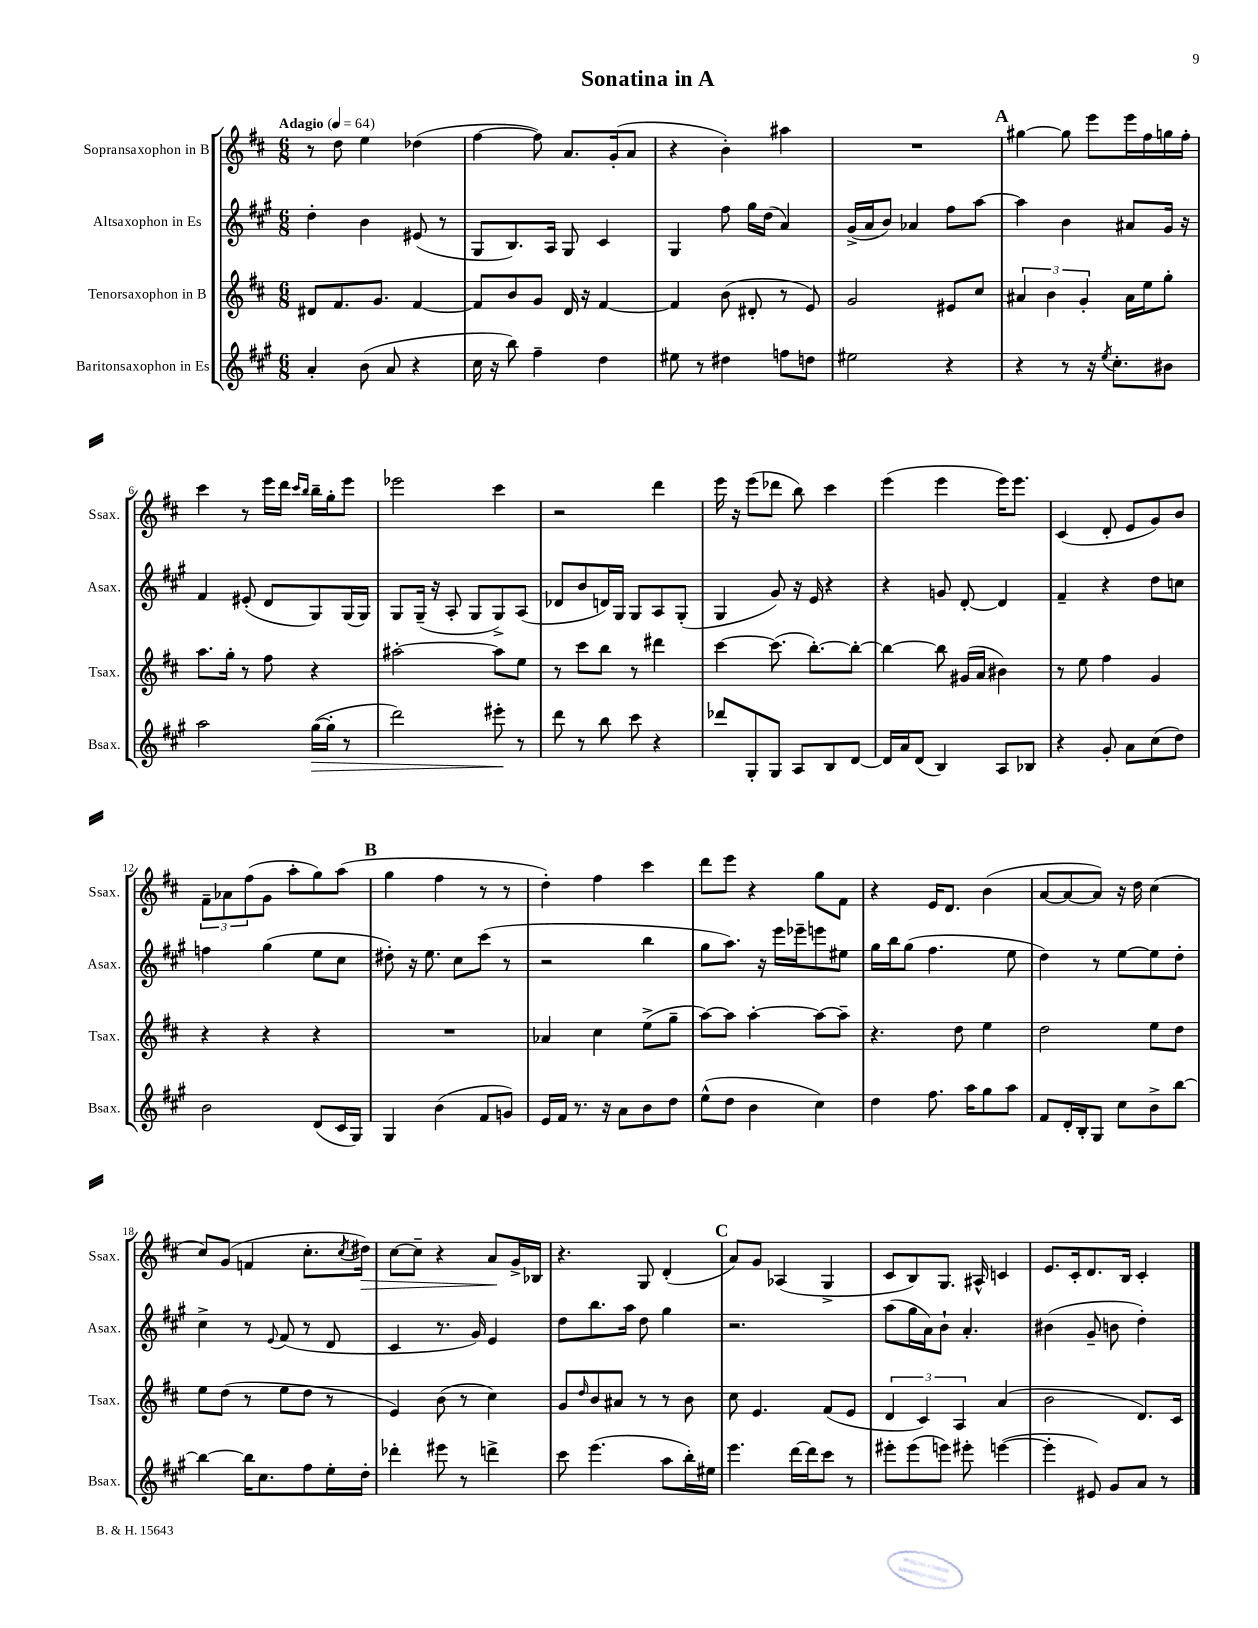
\header { title = "Sonatina in A" }
<<
\new StaffGroup <<
\new Staff = "s0" \with { instrumentName = "Sopransaxophon in B" shortInstrumentName = "Ssax." } {
    \clef treble \key d \major \numericTimeSignature \time 6/8 \tempo "Adagio" 4 = 64
    r8 d''8 e''4 des''4( |
    fis''4~ fis''8) a'8. g'16-.( a'8 |
    r4 b'4-.) ais''4 |
    R2. |
    \mark \markup { \bold "A" } gis''4~ gis''8 e'''8 e'''16 fis''16 g''16 fis''16-. |
    cis'''4 r8 e'''16 d'''16 \grace { cis'''16 b''16 } b''16-- g''16-. e'''8 |
    ees'''2 cis'''4 |
    r2 d'''4 |
    e'''16 r16 e'''8( des'''8 b''8) cis'''4 |
    e'''4( e'''4 e'''16) e'''8. |
    cis'4( d'8-. e'8 g'8) b'8 |
    \tuplet 3/2 { fis'8-- aes'8 fis''8( } g'8 a''8-. g''8) a''8( |
    \mark \markup { \bold "B" } g''4 fis''4 r8 r8 |
    d''4-.) fis''4 cis'''4 |
    d'''8 e'''8 r4 g''8 fis'8 |
    r4 e'16 d'8. b'4( |
    a'8~ a'8~ a'8) r16 d''16 cis''4( |
    cis''8) g'8( f'4 cis''8.-. \acciaccatura { cis''8 } dis''16\>) |
    cis''8~ cis''8-- r4 a'8\! g'16-> bes16 |
    r4. g8 d'4-.( |
    \mark \markup { \bold "C" } a'8) g'8 aes4( g4-> |
    cis'8 b8) g8. ais16-^ c'4 |
    e'8. cis'16-. d'8. b16 cis'4-. \bar "|." |
}
\new Staff = "s1" \with { instrumentName = "Altsaxophon in Es" shortInstrumentName = "Asax." } {
    \clef treble \key a \major \numericTimeSignature \time 6/8
    d''4-. b'4 eis'8( r8 |
    gis8 b8.) a16 gis8 cis'4 |
    gis4 fis''8 gis''16 d''16( a'4) |
    gis'16->( a'16 b'8) aes'4 fis''8 a''8~ |
    \mark \markup { \bold "A" } a''4 b'4 ais'8 gis'16 r16 |
    fis'4 eis'8-.( d'8 gis8) gis16( gis16) |
    gis8 gis16--( r16 a8-. gis8 gis8->) a8( |
    des'8 b'8 d'16) gis16 gis8 a8 gis8-.( |
    gis4 gis'8) r16 e'16 r4 |
    r4 g'8 d'8~-. d'4 |
    fis'4-- r4 d''8 c''8 |
    f''4 gis''4( e''8 cis''8 |
    \mark \markup { \bold "B" } dis''8-.) r16 e''8. cis''8 cis'''8( r8 |
    r2 b''4 |
    gis''8 a''8.) r16 e'''16 ees'''16-- e'''8 eis''8 |
    gis''16 b''16 gis''8( fis''4. e''8 |
    d''4) r8 e''8~ e''8 d''8-. |
    cis''4-> r8 \appoggiatura { e'8 } fis'8( r8 d'8 |
    cis'4 r8. gis'16) e'4 |
    d''8 b''8. a''16 d''8 gis''4 |
    \mark \markup { \bold "C" } r2. |
    a''8( gis''16 a'16) b'8-! a'4.-. |
    bis'4( gis'8-- b'8 d''4-.) \bar "|." |
}
\new Staff = "s2" \with { instrumentName = "Tenorsaxophon in B" shortInstrumentName = "Tsax." } {
    \clef treble \key d \major \numericTimeSignature \time 6/8
    dis'8 fis'8. g'8. fis'4~ |
    fis'8 b'8 g'8 d'16 r16 fis'4~ |
    fis'4 b'8( dis'8-. r8 e'8) |
    g'2 eis'8 cis''8 |
    \mark \markup { \bold "A" } \tuplet 3/2 { ais'4 b'4 g'4-. } ais'16 e''16 g''8-. |
    a''8. g''16-. r8 fis''8 r4 |
    ais''2~-. ais''8 e''8 |
    r8 cis'''8 b''8 r8 dis'''4 |
    cis'''4~ cis'''8.( b''8.~-.) b''8~-. |
    b''4~ b''8 gis'16( a'16 bis'4) |
    r8 e''8 fis''4 g'4 |
    r4 r4 r4 |
    \mark \markup { \bold "B" } R2. |
    aes'4 cis''4 e''8->( g''8-- |
    a''8~) a''8 a''4~-. a''8~ a''8-- |
    r4. d''8 e''4 |
    d''2 e''8 d''8 |
    e''8 d''8( r8 e''8 d''8 r8 |
    e'4) b'8( r8 cis''4) |
    g'8 \grace { d''16 } b'8 ais'8 r8 r8 b'8 |
    \mark \markup { \bold "C" } cis''8 e'4. fis'8( e'8 |
    \tuplet 3/2 { d'4 cis'4) a4 } a'4( |
    b'2 d'8.) cis'16 \bar "|." |
}
\new Staff = "s3" \with { instrumentName = "Baritonsaxophon in Es" shortInstrumentName = "Bsax." } {
    \clef treble \key a \major \numericTimeSignature \time 6/8
    a'4-. b'8( a'8 r4 |
    cis''16 r16 b''8) fis''4-- d''4 |
    eis''8 r8 dis''4 f''8 d''8 |
    eis''2 r4 |
    \mark \markup { \bold "A" } r4 r8 r16 \acciaccatura { e''8 } cis''8.-. bis'8 |
    a''2 gis''16~\>( gis''16-. r8 |
    d'''2) eis'''8-.\! r8 |
    d'''8 r8 b''8 cis'''8 r4 |
    des'''8 gis8-. gis8 a8 b8 d'8~ |
    d'16 a'16 d'8( b4) a8 bes8 |
    r4 gis'8-. a'8 cis''8( d''8) |
    b'2 d'8( cis'16 gis16) |
    \mark \markup { \bold "B" } gis4 b'4( fis'8 g'8) |
    e'16 fis'16 r8. r16 a'8 b'8 d''8 |
    e''8-^( d''8 b'4 cis''4) |
    d''4 fis''8. a''16 gis''8 a''8 |
    fis'8 d'16-. b16-. gis8 cis''8 b'8-> b''8~ |
    b''4~ b''16 cis''8. fis''8 e''16-. d''16-. |
    des'''4-. eis'''8 r8 d'''4-> |
    cis'''8 e'''4.( a''8 b''16-.) eis''16 |
    \mark \markup { \bold "C" } e'''4. d'''16~ d'''16 cis'''8 r8 |
    eis'''8-. eis'''8( e'''8) eis'''8-. e'''4~( |
    e'''4-. eis'8) gis'8 a'8 r8 \bar "|." |
}
>>
>>
